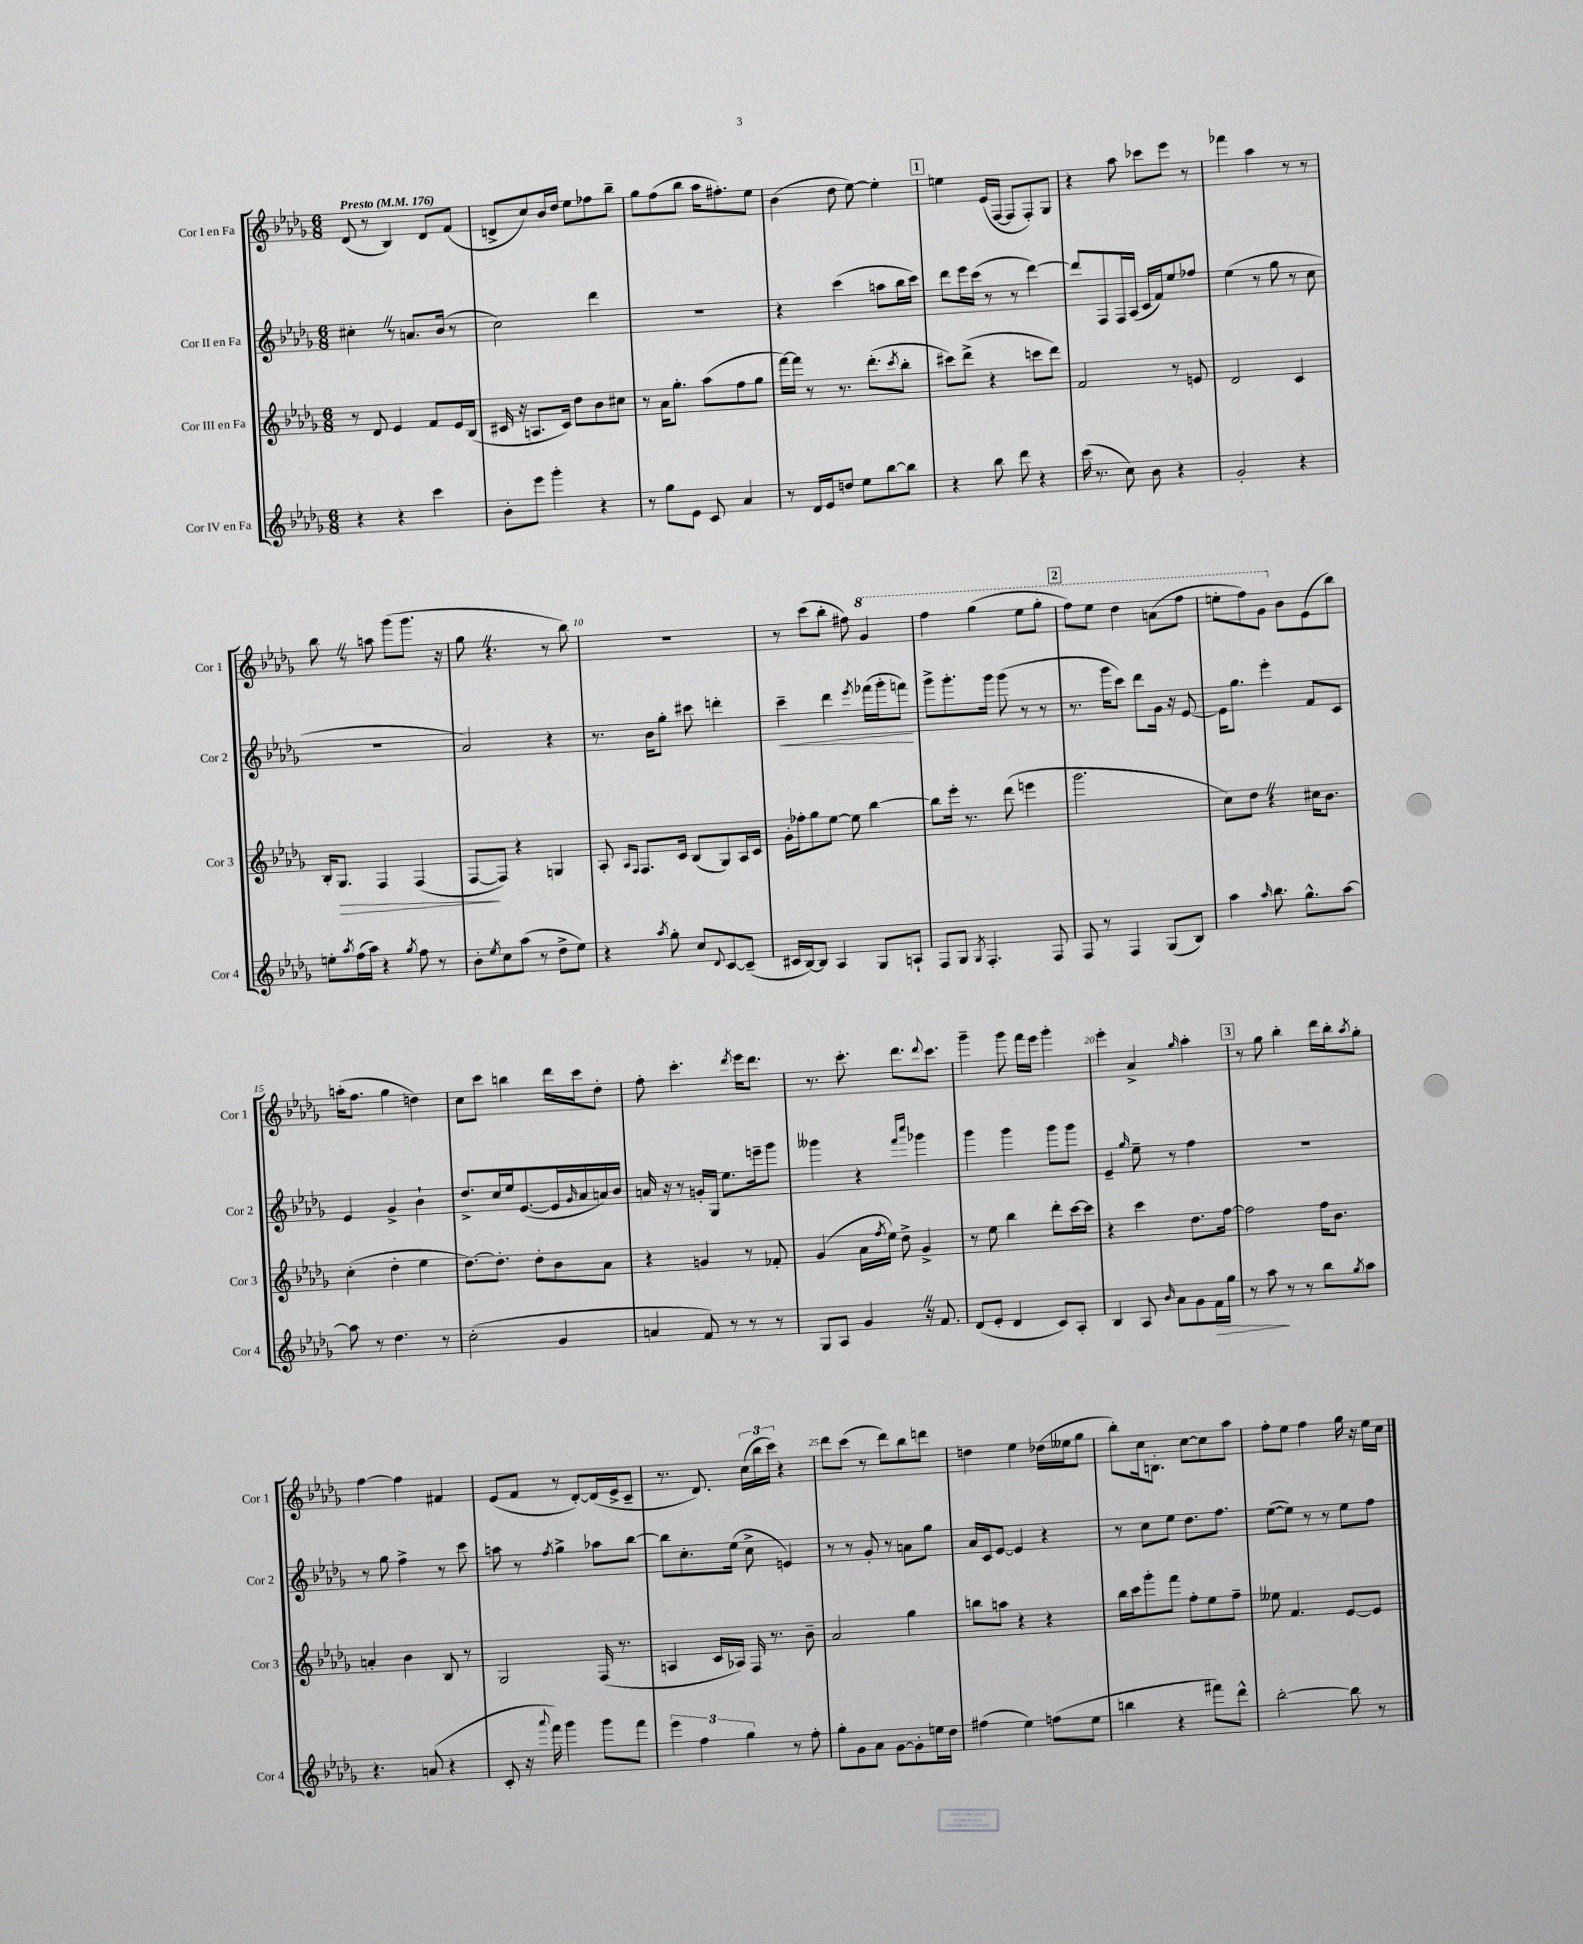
<<
\new StaffGroup <<
\new Staff = "s0" \with { instrumentName = "Cor I en Fa" shortInstrumentName = "Cor 1" } {
    \clef treble \key des \major \numericTimeSignature \time 6/8 \tempo "Presto" 4 = 176
    des'8( r8 bes4) des'8 f'8( |
    d'8-> c''8) bes'16 des''16 ees''8 fes''8 bes''8-- |
    ges''8 f''8( bes''8 aes''16 fis''8.-.) ees''8 |
    bes'4( des''8 ees''8~) ees''4-. |
    \mark \markup { \box "1" } e''4 ees'16( f16~ f8 f8-.) ges8 |
    r4 aes''8 ces'''8 ees'''8 r8 |
    fes'''4 aes''4 r8 r8 |
    bes''8 \once \override BreathingSign.text = \markup { \musicglyph "scripts.caesura.straight" } \breathe r8 a''8 ges'''8( ges'''8. r16 |
    ges''8 \once \override BreathingSign.text = \markup { \musicglyph "scripts.caesura.straight" } \breathe r4. r8 bes''8) |
    R2. |
    r8 c'''8( bes''8-. fis''8) \ottava #1 ges''4 |
    f'''4 ges'''4( ees'''8 ges'''8-. |
    \mark \markup { \box "2" } f'''8) ees'''8 des'''4 a''8( f'''8 |
    e'''8-. f'''8) ges''8 \ottava #0 bes'8 ees'8( bes''8) |
    a''16-.( f''8. ges''4 d''4) |
    c''8 c'''8 b''4 des'''16 c'''16 des''8-. |
    f''8-. c'''4.-. \acciaccatura { des'''8 } ees'''16 des'''8. |
    r8. c'''8.-. des'''8. \appoggiatura { des'''8 } c'''8. |
    ges'''4-- ges'''8 f'''16 ees'''16 ges'''4-. |
    ees'''4-. aes'4-> \grace { ges''16 } aes''4-. |
    \mark \markup { \box "3" } r8 ges''8 bes''4-. des'''16 bes''16-. \acciaccatura { aes''8 } ges''8-. |
    f''4~ f''4 fis'4 |
    ees'8( f'8 r8 des'8~-.) des'16( ees'16-> c'8-- |
    r8. des'8.) \tuplet 3/2 { c''16( bes''16 c'''16) } r4 |
    des'''8 c'''8( r8 des'''8) bes''8 d'''8 |
    d''4 ees''4 des''16( eeses''16 ges''8 |
    bes''8-.) c''16 b8.-. c''8~ c''8 aes''8 |
    f''8-. ees''8 f''4 ges''16 r16 ees''16 c''16 \bar "|." |
}
\new Staff = "s1" \with { instrumentName = "Cor II en Fa" shortInstrumentName = "Cor 2" } {
    \clef treble \key des \major \numericTimeSignature \time 6/8
    cis''4-. \once \override BreathingSign.text = \markup { \musicglyph "scripts.caesura.straight" } \breathe r8 a'8. bes'16( r8 |
    c''2) des'''4 |
    R2. |
    r4 c'''4( a''8 bes''16 c'''16) |
    \mark \markup { \box "1" } des'''8 ees'''16 c'''16( r8 r8 des'''4~) |
    des'''8 f8 f16 aes16( c'16 f'16) ees''8 fes''8 |
    ees''4( r8 ges''8 r8 c''8 |
    R2. |
    aes'2) r4 |
    r8. bes'16 ges''8-. cis'''8 d'''4-. |
    c'''4--\< des'''4 \acciaccatura { ees'''8 } fes'''16( ges'''16-. f'''8\!) |
    ges'''8-> ges'''8.-. ges'''16 ges'''8( r8 r8 |
    \mark \markup { \box "2" } r8. ges'''16 c'''8) des'''8 ges'16 r16 ees'8~ |
    ees'16 ges''8. ees'''4-. f'8 c'8 |
    ees'4 ges'4-> bes'4-! |
    des''8.-> c''16 ees''16 ees'8.~( ees'16 \grace { ges'16 } aes'16 a'16) bes'16 |
    a'16 r16 r8 g'16-. ges16 ees''8. e'''16-- ges'''8 |
    geses'''4 r4 \grace { f'''16 c''''16 } ges'''4 |
    ges'''4 ges'''4 ges'''8 ges'''8 |
    ees'4-- \grace { ges''16 } ees''8-- r8 f''4 |
    \mark \markup { \box "3" } R2. |
    r8 ges''8 f''4-> r8 c'''8 |
    a''8 r8 \acciaccatura { f''8 } ges''4-> aes''8 bes''8~ |
    bes''8 c''8.-. ees''16( c''8-> e'4) |
    r8 r8 ges'8-. r8 a'8 ges''8 |
    aes'16 c'16 ees'8~ ees'4 r4 |
    r8 c''8 ees''8 des''8. f''8. |
    ees''8~( ees''8) r8 r8 ees''8 f''8 \bar "|." |
}
\new Staff = "s2" \with { instrumentName = "Cor III en Fa" shortInstrumentName = "Cor 3" } {
    \clef treble \key des \major \numericTimeSignature \time 6/8
    r8 des'8 ees'4 f'8 ees'16 bes16( |
    cis'16 r16 a8. cis'16) des''8 bes'8 cis''8 |
    r8 aes'16 ges''8.-. aes''8( f''8 ges''8 |
    f'''16~) f'''16 r8 r8. des'''8.-.( \acciaccatura { c'''8 } bes''8-. |
    \mark \markup { \box "1" } cis'''8) des'''8->( r4 c'''8 des'''8) |
    f'2 r8 e'8 |
    des'2 c'4 |
    bes16-. ges8.\> f4 f4( |
    f8~\! f8) r4 g4 |
    aes8-. \grace { aes16 f16 } f8. c'16 bes8( ges8) aes16 c'16 |
    ges'16-. fes''16-. ges''8 ees''8~ ees''8 bes''4~ |
    bes''8 ees'''16-. r8. des'''8( e'''4 |
    \mark \markup { \box "2" } ges'''2. |
    c''8) des''8 \once \override BreathingSign.text = \markup { \musicglyph "scripts.caesura.straight" } \breathe r4 cis''16 bes'8. |
    c''4-.( des''4-. ees''4 |
    des''8.~) des''8.-. des''8-. bes'8 aes'8 |
    r4 g'4 r8 fes'8-. |
    ges'4( aes'16 \acciaccatura { f''8 } ees''16) des''8-> ges'4-> |
    r8 ees''8 bes''4 des'''8-. c'''16~ c'''16 |
    r4 c'''4 des''8. f''16~ |
    \mark \markup { \box "3" } f''2 f''16 bes'8. |
    a'4-. bes'4 bes8 r8 |
    ges2 f16( r8. |
    a4 c'16 aes16) f16 r8. bes'8-- |
    aes'2 ges''4 |
    b''8 a''8 r4 r4 |
    bes''16 c'''16 ges'''8-. f'''8 f''8-. ees''8 f''8-- |
    eeses''8 f'4. ees'8~ ees'8 \bar "|." |
}
\new Staff = "s3" \with { instrumentName = "Cor IV en Fa" shortInstrumentName = "Cor 4" } {
    \clef treble \key des \major \numericTimeSignature \time 6/8
    r4 r4 c'''4 |
    bes'8-. ees'''8 ges'''4-. r4 |
    r8 ges''8 ees'8 c'8 aes'4 |
    r8 des'16 ees'16 d''8 ees''8 bes''8~ bes''8 |
    \mark \markup { \box "1" } r4 bes''8 des'''8 r4 |
    c'''16( r8. c''8) bes'8 r4 |
    ges'2-. r4 |
    e''8-. \acciaccatura { aes''8 } f''16( aes''16) r4 \acciaccatura { ges''8 } f''8 r8 |
    bes'8-. \acciaccatura { ees''8 } c''8 aes''8( r8 des''8-> ees''8) |
    r4 \acciaccatura { aes''8 } ges''8-. c''8 \appoggiatura { des'8 } c'8~ c'8--( |
    cis'16 bes16~) bes8 aes4 ges8 a8-! |
    f8 ges8 \acciaccatura { ges8 } f4.-. f8 |
    \mark \markup { \box "2" } f8 r8 f4 ges8( bes8) |
    aes''4 \grace { aes''16 } bes''8. ges''8.-^ aes''8~ |
    aes''8 r8 des''4. r8 |
    c''2-.( ges'4 |
    a'4 f'8) r8 r8 r8 |
    ges8 aes8 ges'4 \once \override BreathingSign.text = \markup { \musicglyph "scripts.caesura.straight" } \breathe r16 f'8. |
    des'8( ees'8-. des'4 c'8) aes8-. |
    bes4 aes8 \grace { bes'16 } aes'8 ges'8 f'16\> ges''16 |
    \mark \markup { \box "3" } r8 aes''8\! r8 r8 bes''8 \acciaccatura { ges''8 } aes''8 |
    r4. a'8( r4 |
    c'8-. r16 \appoggiatura { aes'''8 } f'''16) ges'''4 ges'''8 f'''8 |
    \tuplet 3/2 { ees'''4 f''4 ges''4 } r8 f''8-. |
    ges''8-. ges'8 aes'8 ges'8~ ges'8-. e''16 des''16 |
    fis''4( ees''4) f''8( ees''8 |
    b''4 r4 fis'''8) des'''8-^ |
    bes''2~-. bes''8 r8 \bar "|." |
}
>>
>>
\layout { \context { \Score \override BarNumber.break-visibility = ##(#f #t #t) barNumberVisibility = #(every-nth-bar-number-visible 5) } }
